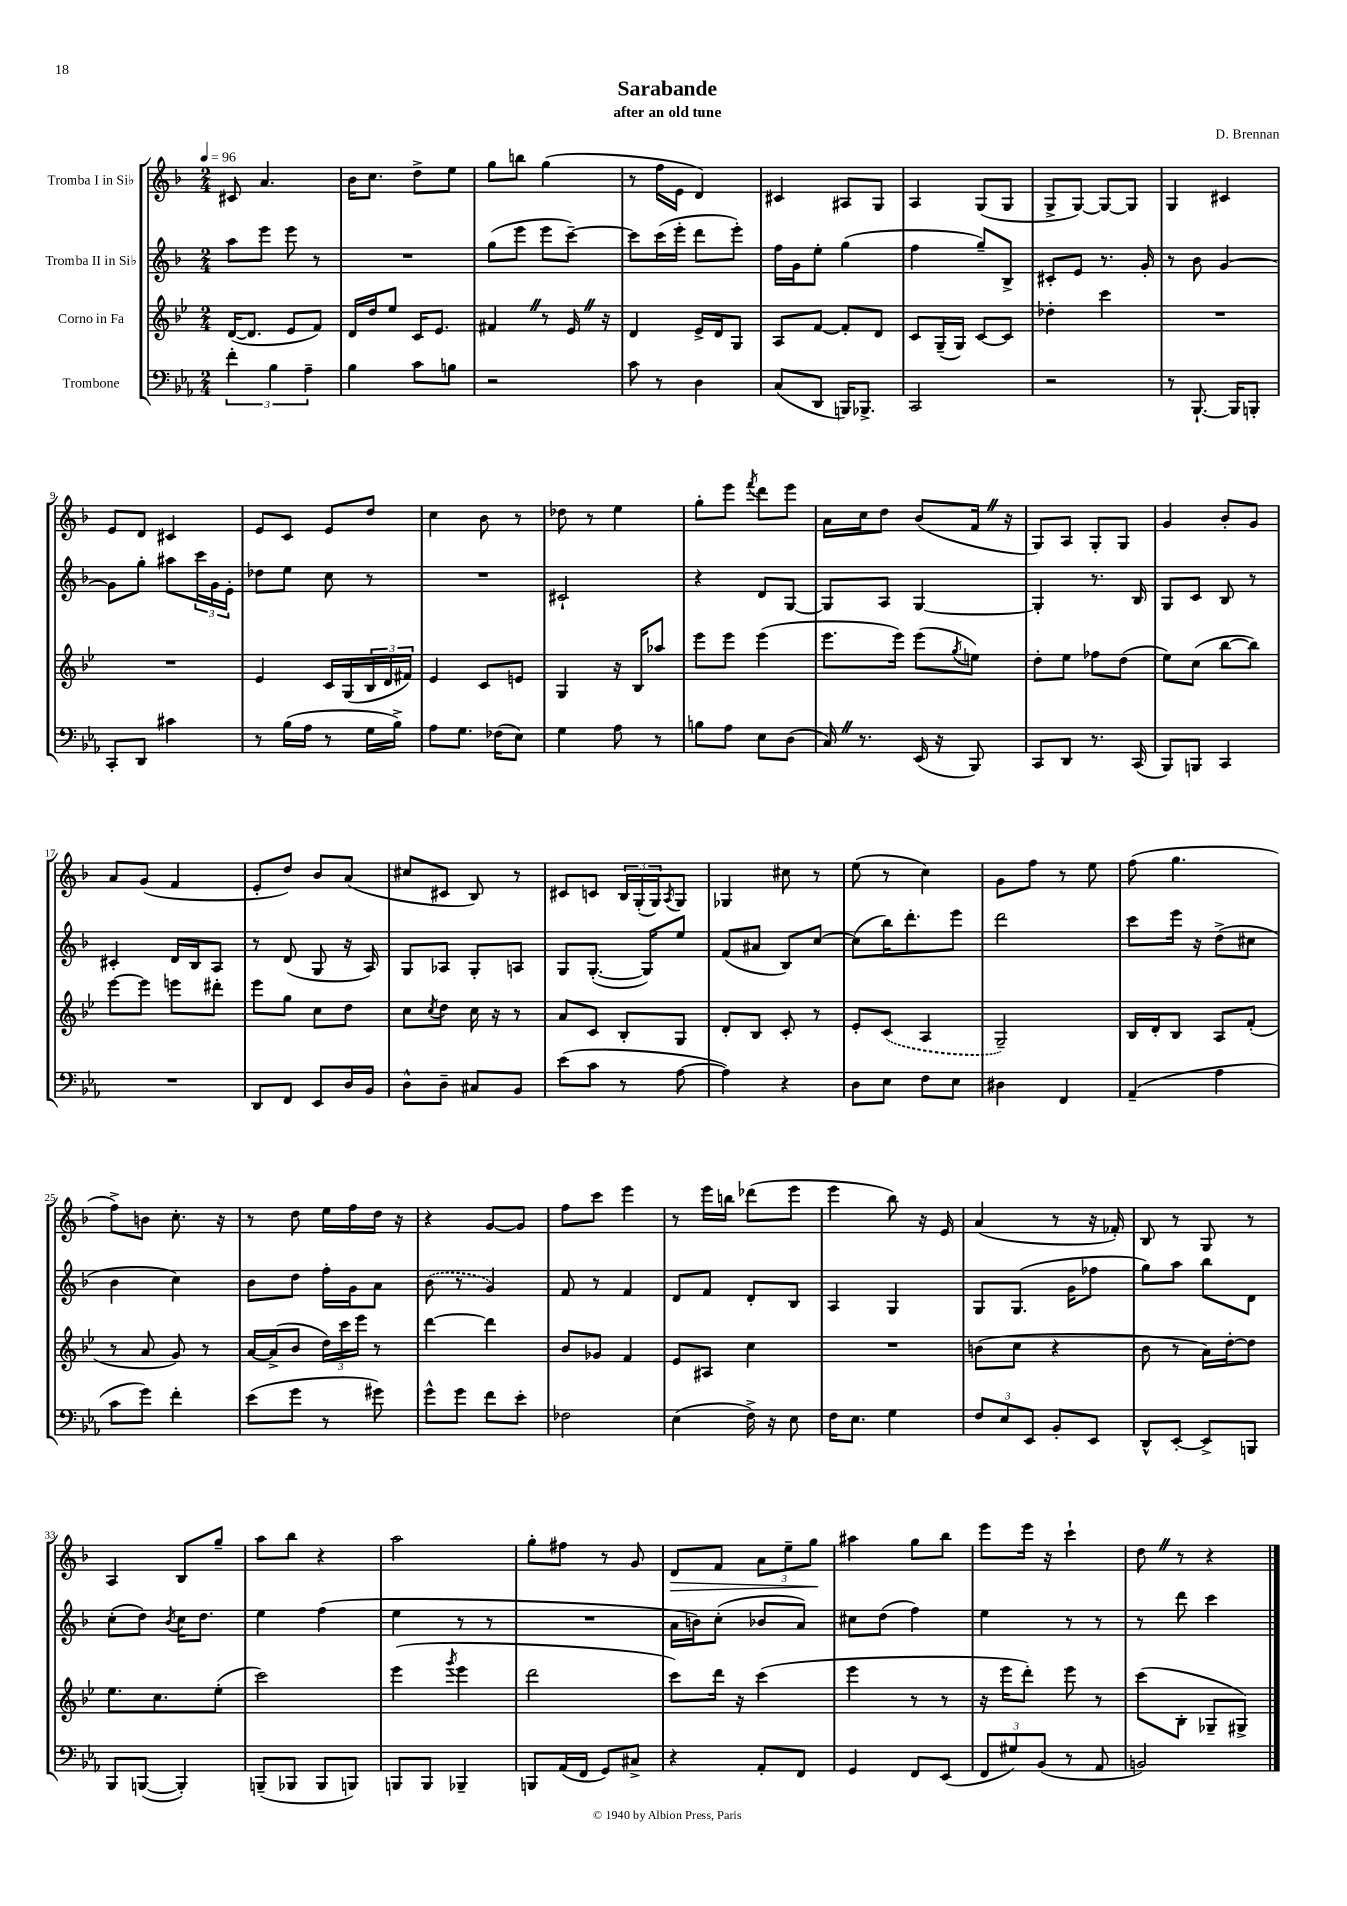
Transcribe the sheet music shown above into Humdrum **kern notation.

**kern	**kern	**kern	**kern
*staff4	*staff3	*staff2	*staff1
*clefF4	*clefG2	*clefG2	*clefG2
*k[b-e-a-]	*k[b-e-]	*k[b-]	*k[b-]
*M2/4	*M2/4	*M2/4	*M2/4
*MM96	*MM96	*MM96	*MM96
6f'	([16d	8aa	8c#
.	8.d]	.	.
.	.	8eee	4.a
6B-	.	.	.
.	8e-	8eee	.
6A-~	.	.	.
.	8f)	8r	.
=	=	=	=
4B-	16d	2r	16b-
.	16dd	.	8.cc
.	8ee-	.	.
8c	16c	.	8dd^
.	8.e-	.	.
8B	.	.	8ee
=	=	=	=
2r	4f#	(8gg	8gg
.	.	8eee	8bb
.	8r	8eee	(4gg
.	16e-	[8ccc~)	.
.	16r	.	.
=	=	=	=
8c	4d	8ccc]	8r
8r	.	(16ccc	16ff
.	.	16eee'	16e
4D	16e-^	8ddd	4d)
.	16d	.	.
.	8G	8eee')	.
=	=	=	=
(8C	8A	16ff	4c#
.	.	16g	.
8DD	[8f	8ee'	.
16BBB)	8f']	(4gg	8A#
8.BBB-^	.	.	.
.	8d	.	8G
=	=	=	=
2CC	8c	4ff	4A
.	(16G~	.	.
.	16G)	.	.
.	[8c	8gg~)	(8G
.	8c]	8B-^	8G
=	=	=	=
2r	4dd-'	8c#'	8G^
.	.	8e	[8G)
.	4ccc	8.r	8G_
.	.	.	8G]
.	.	16g'	.
=	=	=	=
8r	2r	8r	4G
[8.BBB-`	.	8b-	.
.	.	[4g	4c#
16BBB-]	.	.	.
8BBB'	.	.	.
=	=	=	=
8CC'	2r	8g]	8e
8DD	.	8gg'	8d
4c#	.	8aa#	4c#
.	.	24ccc	.
.	.	24g	.
.	.	24e'	.
=	=	=	=
8r	4e-	8dd-	8e
(16B-	.	8ee	8c
16A-	.	.	.
8r	16c	8cc	8e
.	(16G	.	.
16G	24B-	8r	8dd
.	24d	.	.
16B-^)	.	.	.
.	24f#)	.	.
=	=	=	=
8A-	4e-	2r	4cc
8.G	.	.	.
.	8c	.	8b-
(16F-	.	.	.
8E-)	8e	.	8r
=	=	=	=
4G	4G	2c#`	8dd-
.	.	.	8r
8A-	16r	.	4ee
.	16B-	.	.
8r	8aa-	.	.
=	=	=	=
8B	8eee-	4r	8gg'
8A-	8eee-	.	8eee
.	.	.	8qfff
8E-	(4eee-	8d	8ddd
(8D	.	[8G	8eee
=	=	=	=
16C)	8.eee-	8G]	16a
8.r	.	.	16cc
.	.	8A	8dd
.	16eee-)	.	.
(16EE-	(8eee-	[4G	(8b-
16r	.	.	.
.	8qgg	.	.
8BBB-)	8ee)	.	16f
.	.	.	16r
=	=	=	=
8CC	8dd'	4G']	8G)
8DD	8ee-	.	8A
8.r	8ff-	8.r	8G'
.	(8dd	.	8G
(16CC	.	16B-	.
=	=	=	=
8BBB-)	8ee-)	8G	4g
8BBB	(8cc	8c	.
4CC	[8bb-	8B-	8b-'
.	8bb-])	8r	8g
=	=	=	=
2r	[8eee-	4c#'	8a
.	8eee-]	.	(8g
.	8eee	16d	4f
.	.	16B-	.
.	8ddd#'	8A	.
=	=	=	=
8DD	8eee-	8r	8e'
8FF	8gg	(8d	8dd)
8EE-	8cc	8G	8b-
16D	8dd	16r	(8a
16BB-	.	16A)	.
=	=	=	=
8D^^	8cc	8G	8cc#
.	8qcc	.	.
8D~	8dd	8A-	8c#
8C#	16cc	8G'	8B-)
.	16r	.	.
8BB-	8r	8A	8r
=	=	=	=
(8e-	8a	8G	8c#
8c	8c	([8.G'	8c
8r	8B-'	.	24B-
.	.	.	(24G'
.	.	16G])	.
.	.	.	24G)
.	.	.	8qA
[8A-	8G	8ee	8G
=	=	=	=
4A-])	8d'	(8f	4G-
.	8B-	8a#	.
4r	8c'	8B-)	8cc#
.	8r	[8cc	8r
=	=	=	=
8D	8e-'	(8cc]	(8ee
8E-	(8c	16bb-)	8r
.	.	8.ddd'	.
8F	4A	.	4cc)
8E-	.	8eee	.
=	=	=	=
4D#	2G~)	2ddd	8g
.	.	.	8ff
4FF	.	.	8r
.	.	.	8ee
=	=	=	=
(4AA-~	16B-	8ccc	(8ff
.	16d'	.	.
.	8B-	16eee	4.gg
.	.	16r	.
4A-	8A	(8dd^	.
.	(8f'	8cc#	.
=	=	=	=
8c	8r	4b-	8ff^)
8g)	8a	.	8b
4f'	8g)	4cc)	8.cc'
.	8r	.	.
.	.	.	16r
=	=	=	=
(8e-	[16a	8b-	8r
.	(16a^]	.	.
8g	8b-	8dd	8dd
8r	24dd)	16ff'	16ee
.	24ccc	.	.
.	.	16g	16ff
.	24eee-	.	.
8g#)	8r	8a	16dd
.	.	.	16r
=	=	=	=
8g^^	[4ddd	(8b-	4r
8g	.	8r	.
8f	4ddd]	4g)	[8g
8e-'	.	.	8g]
=	=	=	=
2F-	8b-	8f	8ff
.	8g-	8r	8ccc
.	4f	4f	4eee
=	=	=	=
(4E-	8e-	8d	8r
.	8A#	8f	16eee
.	.	.	16bb
16F^)	4cc	8d'	(8ddd-
16r	.	.	.
8E-	.	8B-	8eee
=	=	=	=
16F	2r	4A	4eee
8.E-	.	.	.
4G	.	4G	8bb-)
.	.	.	16r
.	.	.	16e
=	=	=	=
12F	(8b	8G	(4a
12E-	.	.	.
.	8cc	(8.G	.
12EE-	.	.	.
8BB-'	4r	.	8r
.	.	16g	.
8EE-	.	8ff-	16r
.	.	.	16f-')
=	=	=	=
8DD^^	8b-	8gg)	8B-
[8EE-'	8r	8aa	8r
8EE-^]	16a)	8bb-	8G
.	[16dd'	.	.
8BBB	8dd]	8d	8r
=	=	=	=
8BBB-	8.ee-	(8cc'	4A
([8BBB	.	8dd)	.
.	8.cc	.	.
.	.	8qb-	.
4BBB'])	.	16cc	8B-
.	.	8.dd	.
.	(8ee-'	.	8gg~
=	=	=	=
(8BBB~	2ccc)	4ee	8aa
8BBB-	.	.	8bb-
8BBB-	.	(4ff	4r
8BBB)	.	.	.
=	=	=	=
8BBB	(4eee-	4ee	2aa
8BBB	.	.	.
.	8qggg	.	.
4BBB-~	4eee-	8r	.
.	.	8r	.
=	=	=	=
8BBB	2ddd	2r	8gg'
(16AA-	.	.	8ff#
16FF	.	.	.
8GG)	.	.	8r
8C#^	.	.	8g
=	=	=	=
4r	8ccc)	16a	8d
.	.	16b)	.
.	16ddd	(8cc'	8f
.	16r	.	.
8AA-'	(4ccc	8b-	12a
.	.	.	12ee~
8FF	.	8a)	.
.	.	.	12gg
=	=	=	=
4GG	4eee-	8cc#	4aa#
.	.	(8dd	.
8FF	8r	4ff)	8gg
(8EE-	8r	.	8bb-
=	=	=	=
12FF	16r	4ee	8eee
.	16eee-	.	.
12G#)	.	.	.
.	8ddd')	.	16eee
(12BB-	.	.	.
.	.	.	16r
8r	8eee-	8r	4ccc`
8AA-	8r	8r	.
=	=	=	=
2BB)	(8ccc	8r	8dd
.	8B-'	8ddd	8r
.	8G-~	4ccc	4r
.	8G#^)	.	.
==	==	==	==
*-	*-	*-	*-
